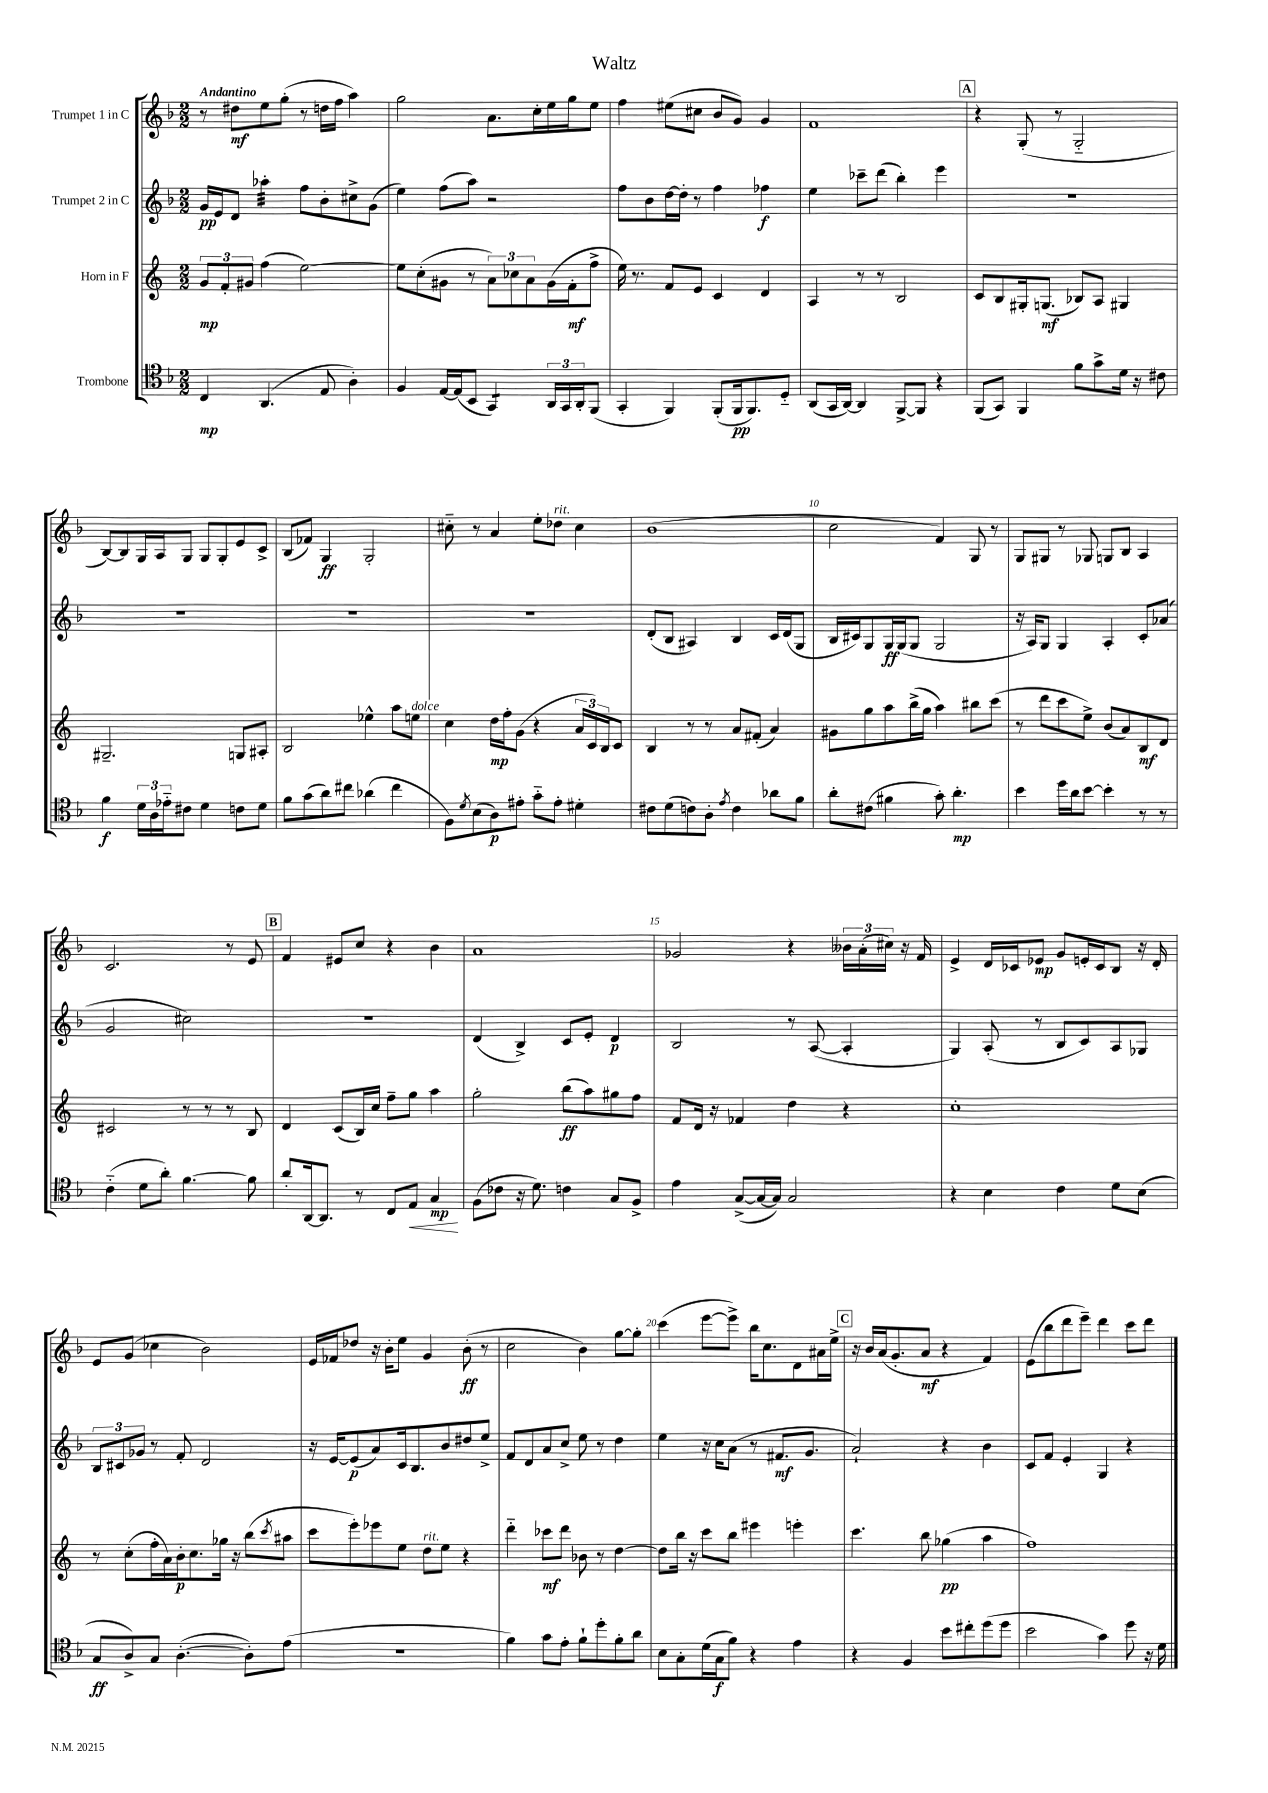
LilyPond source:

\header { title = "Waltz" }
<<
\new StaffGroup <<
\new Staff = "s0" \with { instrumentName = "Trumpet 1 in C" } {
    \clef treble \key f \major \numericTimeSignature \time 2/2 \tempo "Andantino"
    r8 dis''8\mf e''8 g''8-.( r8 d''16 f''16 a''4) |
    g''2 a'8. c''16-. e''16 g''16 e''8 |
    f''4 eis''8( cis''8 bes'8 g'8) g'4 |
    f'1 |
    \mark \markup { \box "A" } r4 g8-.( r8 g2-_ |
    bes8~) bes8 g16 a16 g8 g8 g8-. e'8 c'8-> |
    bes8( fes'8) g4\ff g2-. |
    cis''8-_ r8 a'4 e''8-. des''8^\markup { \italic "rit." } cis''4 |
    bes'1( |
    c''2 f'4) g8 r8 |
    g8 gis8 r8 ges8 g8 bes8 a4 |
    c'2. r8 e'8 |
    \mark \markup { \box "B" } f'4 eis'8 c''8 r4 bes'4 |
    a'1 |
    ges'2 r4 \tuplet 3/2 { beses'16 a'16-.( cis''16) } r16 f'16 |
    e'4-> d'16 ces'16 ees'8\mp g'8 e'16-. ces'16 bes8 r16 d'16-. |
    e'8 g'8( ces''4 bes'2) |
    e'16 fes'16 des''8 r16 bes'16-. e''8 g'4 bes'8-.\ff( r8 |
    c''2 bes'4) g''8~ g''8-. |
    c'''4( e'''8~ e'''8->) bes''16 c''8. d'8 ais'16 e''16-> |
    \mark \markup { \box "C" } r16 bes'16 a'16( g'8.-. a'8\mf r4 f'4) |
    e'8( bes''8 d'''8 e'''8--) d'''4 c'''8 d'''8 \bar "|." |
}
\new Staff = "s1" \with { instrumentName = "Trumpet 2 in C" } {
    \clef treble \key f \major \numericTimeSignature \time 2/2
    g'16\pp e'16 d'8 aes''4:32-. f''8 bes'8-. cis''8-> g'8( |
    e''4) f''8( a''8) r2 |
    f''8 bes'8 d''16~ d''16-. r8 f''4 fes''4\f |
    e''4 ces'''8-- d'''8( bes''4-.) e'''4 |
    \mark \markup { \box "A" } R1 |
    R1 |
    R1 |
    R1 |
    d'8-.( bes8 ais4) bes4 c'16 d'16( g8 |
    bes16 cis'16) g8 g16\ff g16( g8 g2 |
    r16 a16) g8 g4 a4-. c'8-. aes'8( |
    g'2 cis''2) |
    \mark \markup { \box "B" } R1 |
    d'4( bes4->) c'8 e'8-. d'4\p |
    bes2 r8 a8~( a4-. |
    g4) a8-.( r8 bes8 c'8) a8 ges8 |
    \tuplet 3/2 { bes8 cis'8 ges'8 } r8 f'8-. d'2 |
    r16 e'16~ e'8\p( a'8) c'16 bes8. bes'8 dis''8 e''8-> |
    f'8 d'8 a'8 c''8-> e''8 r8 d''4 |
    e''4 r16 c''16 a'8( r8 fis'8.\mf g'8. |
    \mark \markup { \box "C" } a'2-!) r4 bes'4 |
    c'8 f'8 e'4-. g4 r4 \bar "|." |
}
\new Staff = "s2" \with { instrumentName = "Horn in F" } {
    \clef treble \key c \major \numericTimeSignature \time 2/2
    \tuplet 3/2 { g'8\mp f'8-. gis'8 } f''4( e''2~) |
    e''8 c''8-.( gis'8 r8 \tuplet 3/2 { a'8) ces''8 a'8 } gis'16( f'16-.\mf f''8-> |
    e''16) r8. f'8 e'8 c'4 d'4 |
    a4 r8 r8 b2 |
    \mark \markup { \box "A" } c'8 b8 gis16-. g8.\mf( bes8) a8 gis4 |
    gis2.-- g8 ais8-. |
    b2 ees''4-^ a''8 e''8^\markup { \italic "dolce" } |
    c''4 d''16\mp f''16-. g'8( r4 \tuplet 3/2 { a'16 c'16) b16 } c'8 |
    b4 r8 r8 a'8 fis'8-.( a'4) |
    gis'8 g''8 a''8 b''16->( g''16 a''4) bis''8 c'''8( |
    r8 d'''8 c'''8 e''8->) b'8( a'8) b8\mf d'8 |
    cis'2 r8 r8 r8 b8 |
    \mark \markup { \box "B" } d'4 c'8( b16) c''16 f''8-- g''8 a''4 |
    g''2-. b''8\ff( a''8) gis''8 f''8 |
    f'8 d'16 r16 fes'4 d''4 r4 |
    c''1-. |
    r8 c''8-.( f''16-. a'16) b'16-.\p c''8. ges''16 r16 b''8( \acciaccatura { c'''8 } ais''8 |
    c'''8 e'''8-.) ees'''8 e''8 d''8^\markup { \italic "rit." } e''8 r4 |
    d'''4-_ ces'''8\mf d'''8 bes'8 r8 d''4~ |
    d''8 b''16 r16 c'''8 b''8 eis'''4 e'''4-. |
    \mark \markup { \box "C" } c'''4. b''8 ges''4\pp( a''4 |
    f''1) \bar "|." |
}
\new Staff = "s3" \with { instrumentName = "Trombone" } {
    \clef tenor \key f \major \numericTimeSignature \time 2/2
    c4\mp a,4.( e8 a4-.) |
    f4 e16~ e16( bes,8 g,4:8) \tuplet 3/2 { a,16 g,16 a,16-. } f,8( |
    g,4-. f,4) f,8-.( f,16\pp f,8.) d8-_ |
    a,8( g,16 a,16~) a,4 f,8~-> f,8 r4 |
    \mark \markup { \box "A" } f,8( g,8) f,4 f'8 g'8-> d'16 r16 cis'8 |
    f'4\f \tuplet 3/2 { d'16 a16 ees'16-_ } cis'8 d'4 c'8 d'8 |
    f'8 g'8( a'8) cis''8 aes'4( cis''4 |
    f8) \acciaccatura { d'8 } bes8( a8\p) eis'8-. g'8-_ eis'8-. dis'4-. |
    cis'8 d'8( c'8) a8-. \acciaccatura { e'8 } c'4 aes'8 f'8 |
    a'8-. cis'8( fis'4 g'8-.) a'4.-.\mp |
    bes'4 d''16 a'16 bes'8~ bes'4-. r8 r8 |
    c'4-_( d'8 a'8-.) f'4.~ f'8 |
    \mark \markup { \box "B" } a'8-. a,16~ a,8. r8 c8 e8\< g4\mp\! |
    f8( ces'8 r16 d'8.) c'4 g8 f8-> |
    e'4 g8~->( g16~ g16) g2 |
    r4 bes4 c'4 d'8 bes8( |
    g8\ff a8->) g8 a4.~-.( a8-.) e'8( |
    R1 |
    f'4) g'8 e'8-. f'8-! d''8-. f'8-. a'8 |
    bes8 g8-. d'16( g16\f f'8) r4 e'4 |
    \mark \markup { \box "C" } r4 f4 bes'8 cis''8-. d''8( d''8 |
    bes'2 g'4) d''8 r16 d'16 \bar "|." |
}
>>
>>
\layout { \context { \Score \override BarNumber.break-visibility = ##(#f #t #t) barNumberVisibility = #(every-nth-bar-number-visible 5) } }
